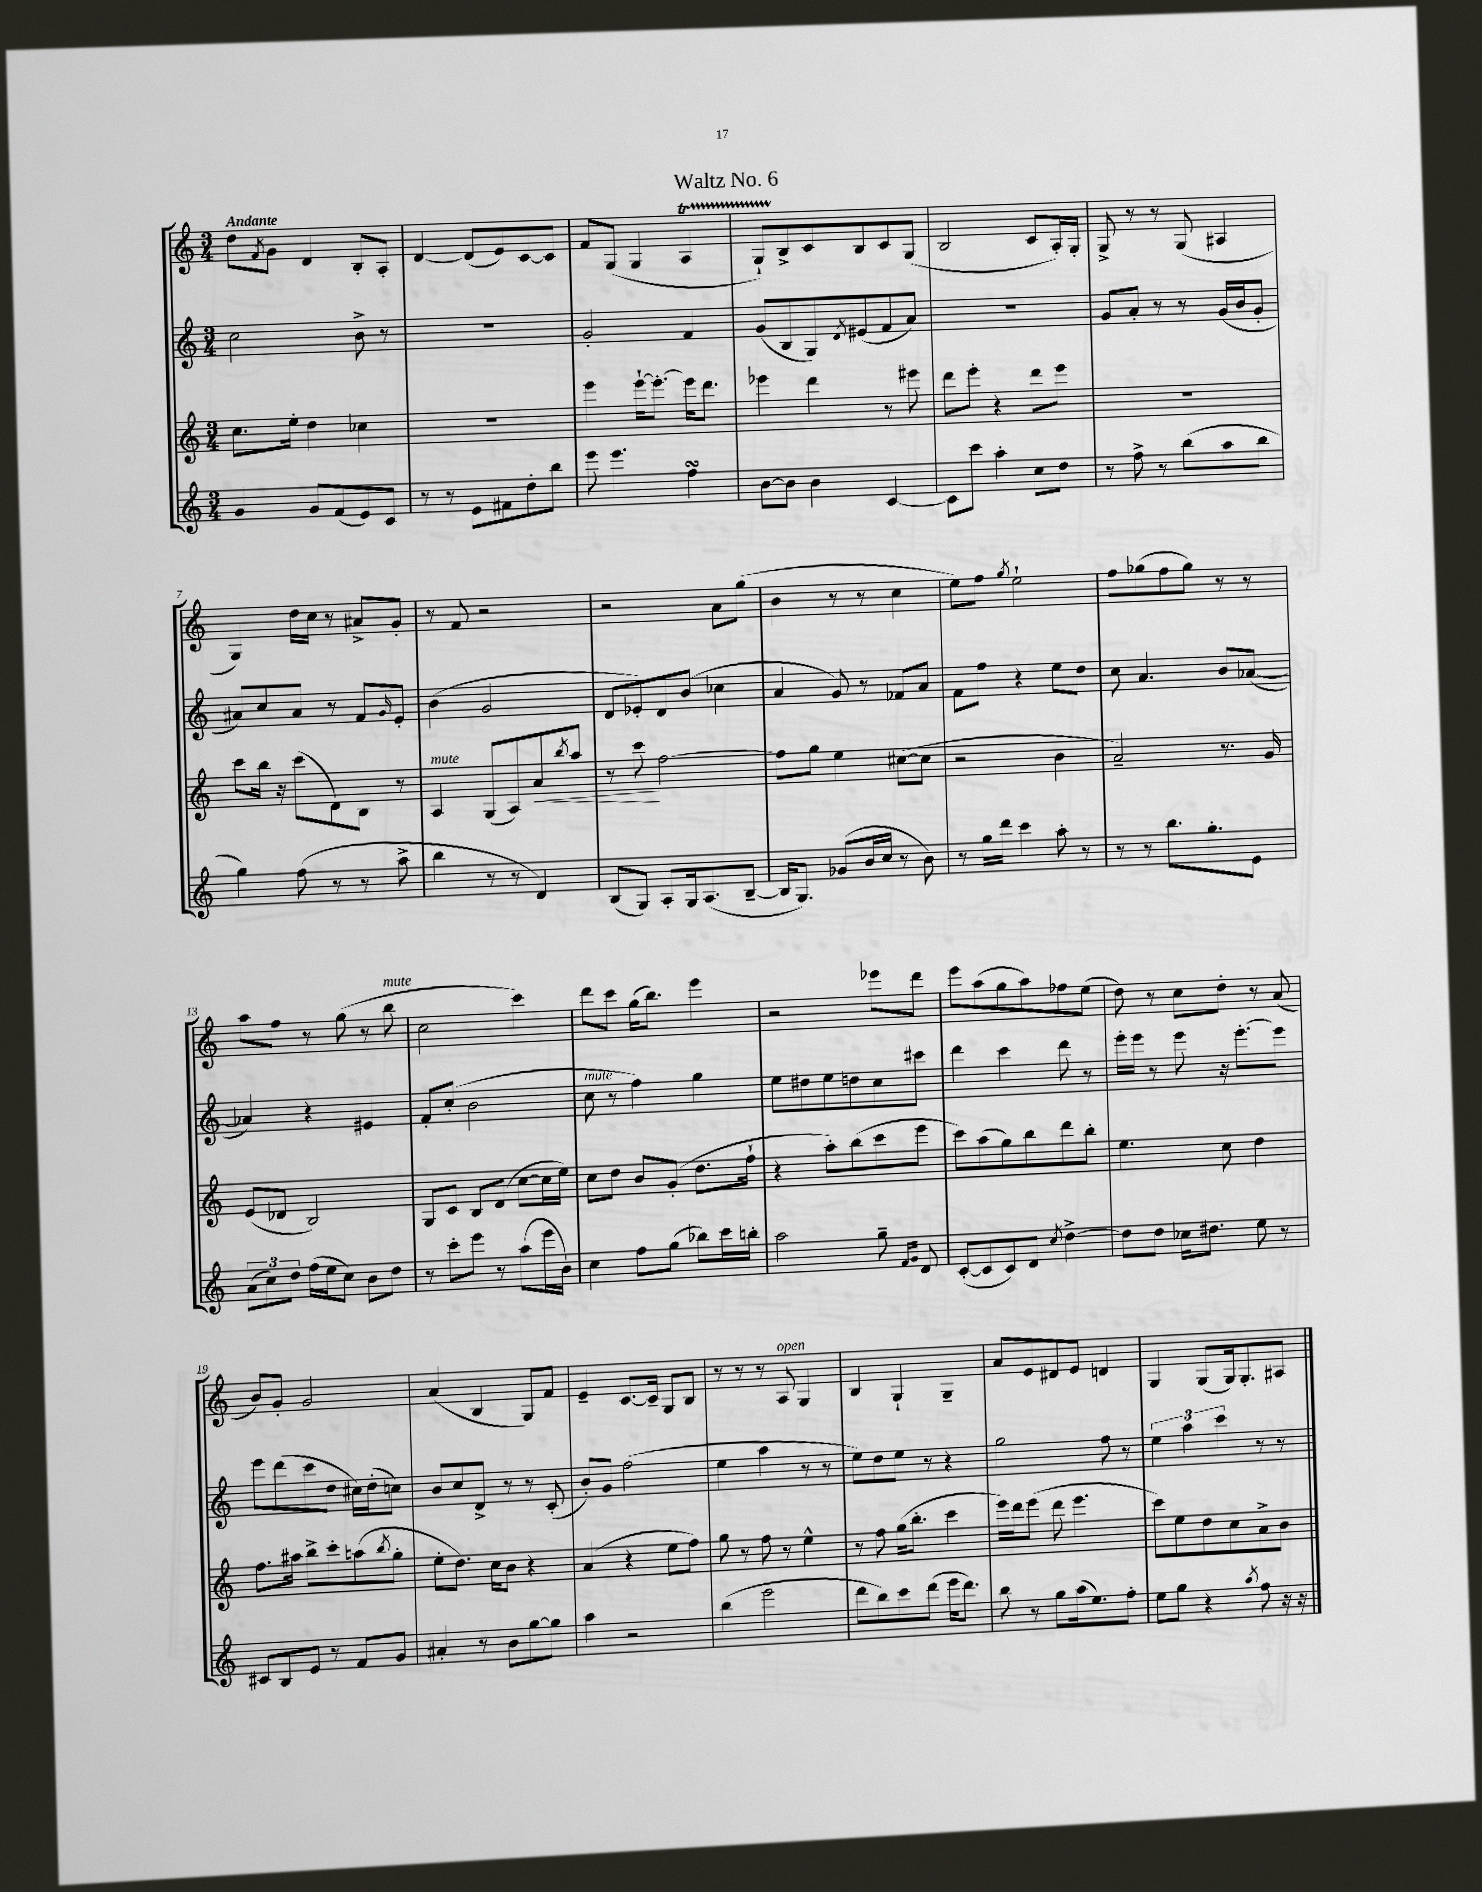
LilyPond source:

\header { title = "Waltz No. 6" }
<<
\new StaffGroup <<
\new Staff = "s0" {
    \clef treble \key c \major \numericTimeSignature \time 3/4 \tempo "Andante"
    d''8 \acciaccatura { f'8 } g'8 d'4 b8-. a8-. |
    d'4~ d'8( e'8) c'8~ c'8 |
    f'8 g8( g4 a4\startTrillSpan |
    g8-!) b8->\stopTrillSpan c'8 b8 c'8 g8( |
    b2 c'8 a16-.) g16-. |
    g8-> r8 r8 g8( ais4 |
    g4) d''16 c''16 r8 ais'8-> g'8-. |
    r8 f'8 r2 |
    r2 a'8 g''8( |
    b'4 r8 r8 c''4 |
    e''8) f''8 \acciaccatura { g''8 } e''2-! |
    f''8 ges''8( f''8 ges''8) r8 r8 |
    a''8 f''8 r8 g''8( r8 b''8^\markup { \italic "mute" } |
    c''2 c'''4) |
    d'''8 c'''8 g''16( b''8.) e'''4 |
    r2 ees'''8 d'''8 |
    e'''8 a''8( g''8 a''8) fes''8 e''8( |
    d''8) r8 c''8 d''8-. r8 a'8( |
    b'8) g'8-. g'2 |
    a'4( b4 g8) f'8 |
    e'4-- c'8.~ c'16-- g8 b8 |
    r8 r8 r8 a8^\markup { \italic "open" } g4 |
    b4 g4-! g4-- |
    a'8 e'8 dis'8 e'8 d'4 |
    g4 g8( g16) g8.-. ais8 \bar "|." |
}
\new Staff = "s1" {
    \clef treble \key c \major \numericTimeSignature \time 3/4
    c''2 b'8-> r8 |
    R2. |
    g'2-. f'4 |
    g'8( b8 g8) \acciaccatura { d'8 } eis'8( f'8 a'8) |
    R2. |
    g'8 a'8-. r8 r8 g'16( b'16 g'8-. |
    ais'8) c''8 ais'8 r8 f'8 \grace { g'16 } e'8-. |
    b'4( g'2 |
    d'8 ees'8-.) d'8 b'8( ces''4 |
    a'4 g'8) r8 fes'8 a'8 |
    f'8 f''8 r4 e''8 d''8 |
    c''8 a'4. b'8 aes'8~( |
    aes'4) r4 eis'4 |
    f'8-. c''8-.( b'2 |
    c''8^\markup { \italic "mute" } r8 f''4) g''4 |
    e''8 dis''8 e''8 d''8 c''8 cis'''8 |
    d'''4 c'''4 d'''8 r8 |
    e'''16-. e'''16 r8 e'''8 r16 e'''8.~-. e'''8 |
    e'''8 d'''8( c'''8 d''8 cis''16) d''16-.( c''8) |
    b'8 c''8 d'8-> r8 r8 c'8-.( |
    b'8-.) g'8 f''2( |
    e''4 a''4 r8 r8 |
    e''8) d''8 e''8 r8 r4 |
    g''2 f''8 r8 |
    \tuplet 3/2 { e''4 a''4 c'''4 } r8 r8 \bar "|." |
}
\new Staff = "s2" {
    \clef treble \key c \major \numericTimeSignature \time 3/4
    c''8. e''16-. d''4 ces''4 |
    R2. |
    e'''4 e'''16~-! e'''8.~-. e'''16 d'''8. |
    ees'''4 d'''4 r8 eis'''8 |
    d'''8 e'''8-. r4 d'''8 e'''8 |
    R2. |
    c'''8 b''16 r16 c'''8( d'8) b8 r8 |
    a4^\markup { \italic "mute" } g8( a8) a'8\< \acciaccatura { b''8 } a''8 |
    r8 c'''8\! f''2~ |
    f''8 g''8 e''4 cis''8~( cis''8 |
    r2 b'4 |
    a'2--) r8. g'16 |
    e'8( des'8 b2) |
    g8 c'8 b8 d'8( c''8~ c''16 e''16) |
    c''8 d''8 b'8 g'8-.( d''8. f''16-! |
    r4 a''8-.) b''8( c'''8 e'''8 |
    c'''8) a''8( g''8) b''8 d'''8 b''8-. |
    e''4. c''8 d''4 |
    f''8. ais''16 b''8-> c'''8-. a''8( \acciaccatura { b''8 } g''8-. |
    e''8-. d''8.) c''16 b'8 r4 |
    a'4( r4 e''8 f''8) |
    g''8 r8 f''8 r8 e''4-^ |
    r8 f''8 g''16( b''8.-. c'''4 |
    e'''16) d'''16 e'''8( d'''8 e'''4. |
    c'''8) e''8 d''8 c''8 a'8-> b'8 \bar "|." |
}
\new Staff = "s3" {
    \clef treble \key c \major \numericTimeSignature \time 3/4
    g'4 g'8 f'8( e'8) c'8 |
    r8 r8 e'8 fis'8 d''8-. b''8 |
    e'''8 e'''4. f''4\turn |
    b'8~ b'8 b'4 c'4~ |
    c'8 c'''8 a''4-. c''8 d''8 |
    r8 f''8-> r8 b''8( a''8 b''8 |
    g''4) f''8( r8 r8 a''8-> |
    b''4 r8 r8 d'4) |
    b8( g8) a8-. g16 a8.( b8~-- |
    b16 g8.) ges'8( b'16 c''16 r8 b'8) |
    r8 g''16 d'''16 c'''4 a''8-. r8 |
    r8 r8 b''8. g''8.-. e'8 |
    \tuplet 3/2 { a'8( c''8) d''8 } f''16( e''16 c''8) b'8 d''8 |
    r8 c'''8-. e'''8 r8 a''8( e'''16 b'16) |
    c''4 f''8 g''8( bes''8) c'''16 b''16-. |
    a''2 g''8-- \grace { f'16 g'16 } d'8 |
    c'8~-.( c'8 c'8) d'8 \acciaccatura { c''8 } d''4~-> |
    d''8 d''8 ces''16 dis''8. e''8 r8 |
    cis'8 b8 e'8 r8 f'8 g'8 |
    ais'4-. r8 b'8 g''8~ g''8 |
    a''4 r2 |
    b''4( e'''2 |
    d'''8 b''8) c'''8 d'''8( e'''16 d'''8.) |
    b''8 r8 g''8 a''16( e''8.) f''8-. |
    e''8 g''8 r4 \acciaccatura { a''8 } f''8 r16 r16 \bar "|." |
}
>>
>>
